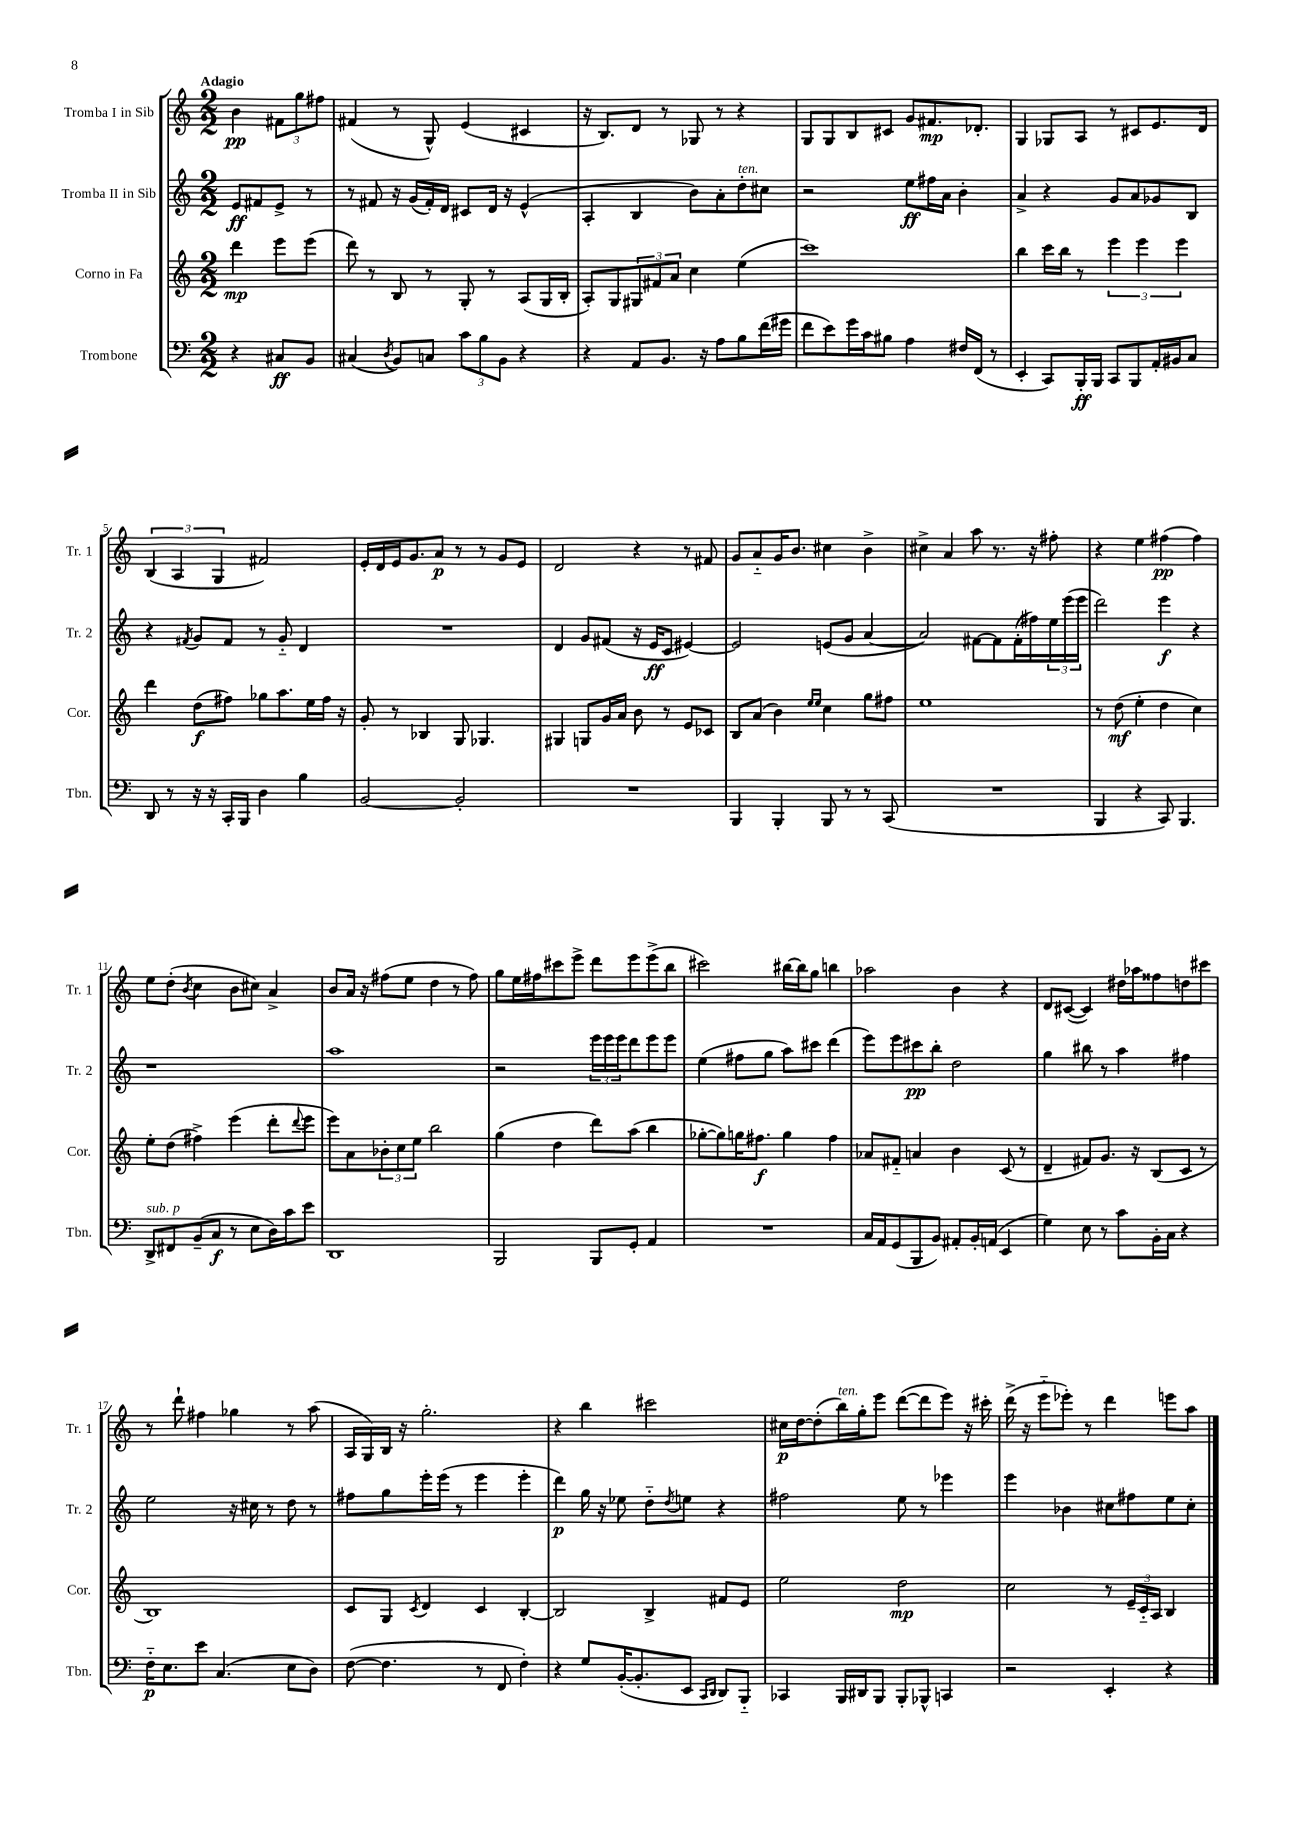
<<
\new StaffGroup <<
\new Staff = "s0" \with { instrumentName = "Tromba I in Sib" shortInstrumentName = "Tr. 1" } {
    \clef treble \key c \major \numericTimeSignature \time 2/2 \partial 2 \tempo "Adagio"
    b'4\pp \tuplet 3/2 { fis'8 g''8 fis''8 } |
    fis'4( r8 g8-^) e'4( cis'4 |
    r16 b8.) d'8 r8 ges8 r8 r4 |
    g8 g8 b8 cis'8 g'8 fis'8.\mp des'8.-. |
    g4 ges8 a8 r8 cis'8 e'8. d'16 |
    \tuplet 3/2 { b4( a4 g4 } fis'2) |
    e'16-. d'16 e'16 g'8. a'8\p r8 r8 g'8 e'8 |
    d'2 r4 r8 fis'8 |
    g'8 a'8-_ g'16 b'8. cis''4 b'4-> |
    cis''4-> a'4 a''8 r8. r16 fis''8-. |
    r4 e''4 fis''4\pp( fis''4) |
    e''8 d''8-.( \acciaccatura { b'8 } c''4 b'8 cis''8) a'4-> |
    b'8 a'16 r16 fis''8( e''8 d''4 r8 fis''8) |
    g''8 e''16 fis''16 cis'''8 e'''8-> d'''8 e'''8 e'''8->( b''8 |
    cis'''2) bis''16~ bis''16 g''8 b''4 |
    aes''2 b'4 r4 |
    d'8 cis'8~( cis'4) dis''16 aes''16 fisis''8 d''8 cis'''8 |
    r8 d'''8-! fis''4 ges''4 r8 a''8( |
    a16 g16) b16 r16 g''2.-. |
    r4 b''4 cis'''2 |
    cis''16\p d''16~ d''8-.( b''16^\markup { \italic "ten." }) g''16-. e'''8 d'''8~( d'''8 e'''8) r16 cis'''16-. |
    d'''16->( r16 e'''8-_ ees'''8-.) r8 d'''4 e'''8 a''8 \bar "|." |
}
\new Staff = "s1" \with { instrumentName = "Tromba II in Sib" shortInstrumentName = "Tr. 2" } {
    \clef treble \key c \major \numericTimeSignature \time 2/2 \partial 2
    e'8\ff fis'8 e'8-> r8 |
    r8 fis'8 r16 g'16( fis'16-.) d'16 cis'8 d'16 r16 e'4-^( |
    a4-. b4 b'8) a'8-. d''8-.^\markup { \italic "ten." } cis''8 |
    r2 e''8\ff fis''16 a'16 b'4-. |
    a'4-> r4 g'8 a'8 ges'8 b8 |
    r4 \acciaccatura { fis'8 } g'8 fis'8 r8 g'8-_ d'4 |
    R1 |
    d'4 g'8 fis'8( r16 e'16\ff c'8 eis'4~) |
    eis'2 e'8( g'8 a'4~ |
    a'2) fis'8~ fis'8 fis'16-.( fis''16) \tuplet 3/2 { e''16 e'''16( e'''16 } |
    d'''2) e'''4\f r4 |
    r1 |
    a''1 |
    r2 \tuplet 3/2 { e'''16 e'''16 e'''16 } d'''8 e'''8 e'''8 |
    e''4( fis''8 g''8 a''8) cis'''8 d'''4( |
    e'''8) e'''8 cis'''8\pp b''8-. d''2 |
    g''4 bis''8 r8 a''4 fis''4 |
    e''2 r16 cis''16 r8 d''8 r8 |
    fis''8 g''8 e'''16-. e'''16( r8 e'''4 e'''4-. |
    d'''4\p) g''16 r16 ees''8 d''8-_ \acciaccatura { d''8 } e''8 r4 |
    fis''2 e''8 r8 ees'''4 |
    e'''4 bes'4 cis''8 fis''8 e''8 cis''8-. \bar "|." |
}
\new Staff = "s2" \with { instrumentName = "Corno in Fa" shortInstrumentName = "Cor." } {
    \clef treble \key c \major \numericTimeSignature \time 2/2 \partial 2
    d'''4\mp e'''8 e'''8( |
    d'''8) r8 b8 r8 g8-. r8 a8( g16 b16-. |
    a8-.) g8 \tuplet 3/2 { gis8 fis'8 a'8 } c''4 e''4( |
    c'''1) |
    b''4 c'''16 b''16 r8 \tuplet 3/2 { e'''4 e'''4 e'''4 } |
    d'''4 d''8\f( fis''8) ges''8 a''8. e''16 fis''16 r16 |
    g'8-. r8 bes4 g8 ges4. |
    gis4 g8 g'16 a'16 b'8 r8 e'8 ces'8 |
    b8 a'8( b'4) \grace { e''16 e''16 } c''4 g''8 fis''8 |
    e''1 |
    r8 d''8\mf( e''4-. d''4 c''4) |
    e''8-. d''8( fis''4->) e'''4( d'''8-. \appoggiatura { d'''8 } e'''8 |
    e'''8) a'8 \tuplet 3/2 { bes'8-. c''8 e''8 } b''2 |
    g''4( d''4 d'''8) a''8( b''4 |
    ges''8~-. ges''8) g''16 fis''8.\f g''4 fis''4 |
    aes'8 fis'8-_ a'4 b'4 c'8( r8 |
    d'4-- fis'8) g'8. r16 b8( c'8 r8 |
    b1) |
    c'8 g8 \acciaccatura { c'8 } d'4 c'4 b4~-. |
    b2 b4-> fis'8 e'8 |
    e''2 d''2\mp |
    c''2 r8 \tuplet 3/2 { e'16-- c'16-_ a16 } b4 \bar "|." |
}
\new Staff = "s3" \with { instrumentName = "Trombone" shortInstrumentName = "Tbn." } {
    \clef bass \key c \major \numericTimeSignature \time 2/2 \partial 2
    r4 cis8\ff b,8 |
    cis4( \acciaccatura { d8 } b,8) c8 \tuplet 3/2 { c'8 b8 b,8 } r4 |
    r4 a,8 b,8. r16 a8 b8 f'16( gis'16 |
    f'8 e'8) g'16 c'16 bis8 a4 fis16 f,16( r8 |
    e,4-. c,8) b,,16-.\ff b,,16 c,8 b,,8 a,16-. bis,16 c8 |
    d,8 r8 r16 r16 c,16-. b,,16 d4 b4 |
    b,2~ b,2-. |
    R1 |
    b,,4 b,,4-. b,,8 r8 r8 c,8( |
    R1 |
    b,,4 r4 c,8) b,,4. |
    d,8->^\markup { \italic "sub. p" } fis,8 b,8--( c8\f r8 e8 d16) c'16 e'8 |
    d,1 |
    b,,2 b,,8 g,8-. a,4 |
    R1 |
    c16 a,16 g,8( b,,8 b,8) ais,8-. b,16-. a,16( e,4 |
    g4) e8 r8 c'8 b,16-. c16 r4 |
    f16-_\p e8. e'8 c4.( e8 d8) |
    f8~( f4. r8 f,8 f4-.) |
    r4 g8 b,16~-.( b,8.-. e,8 \grace { c,16 d,16 } d,8) b,,8-_ |
    ces,4 b,,16 dis,16 b,,8 b,,8-. bes,,8-^ c,4 |
    r2 e,4-. r4 \bar "|." |
}
>>
>>
